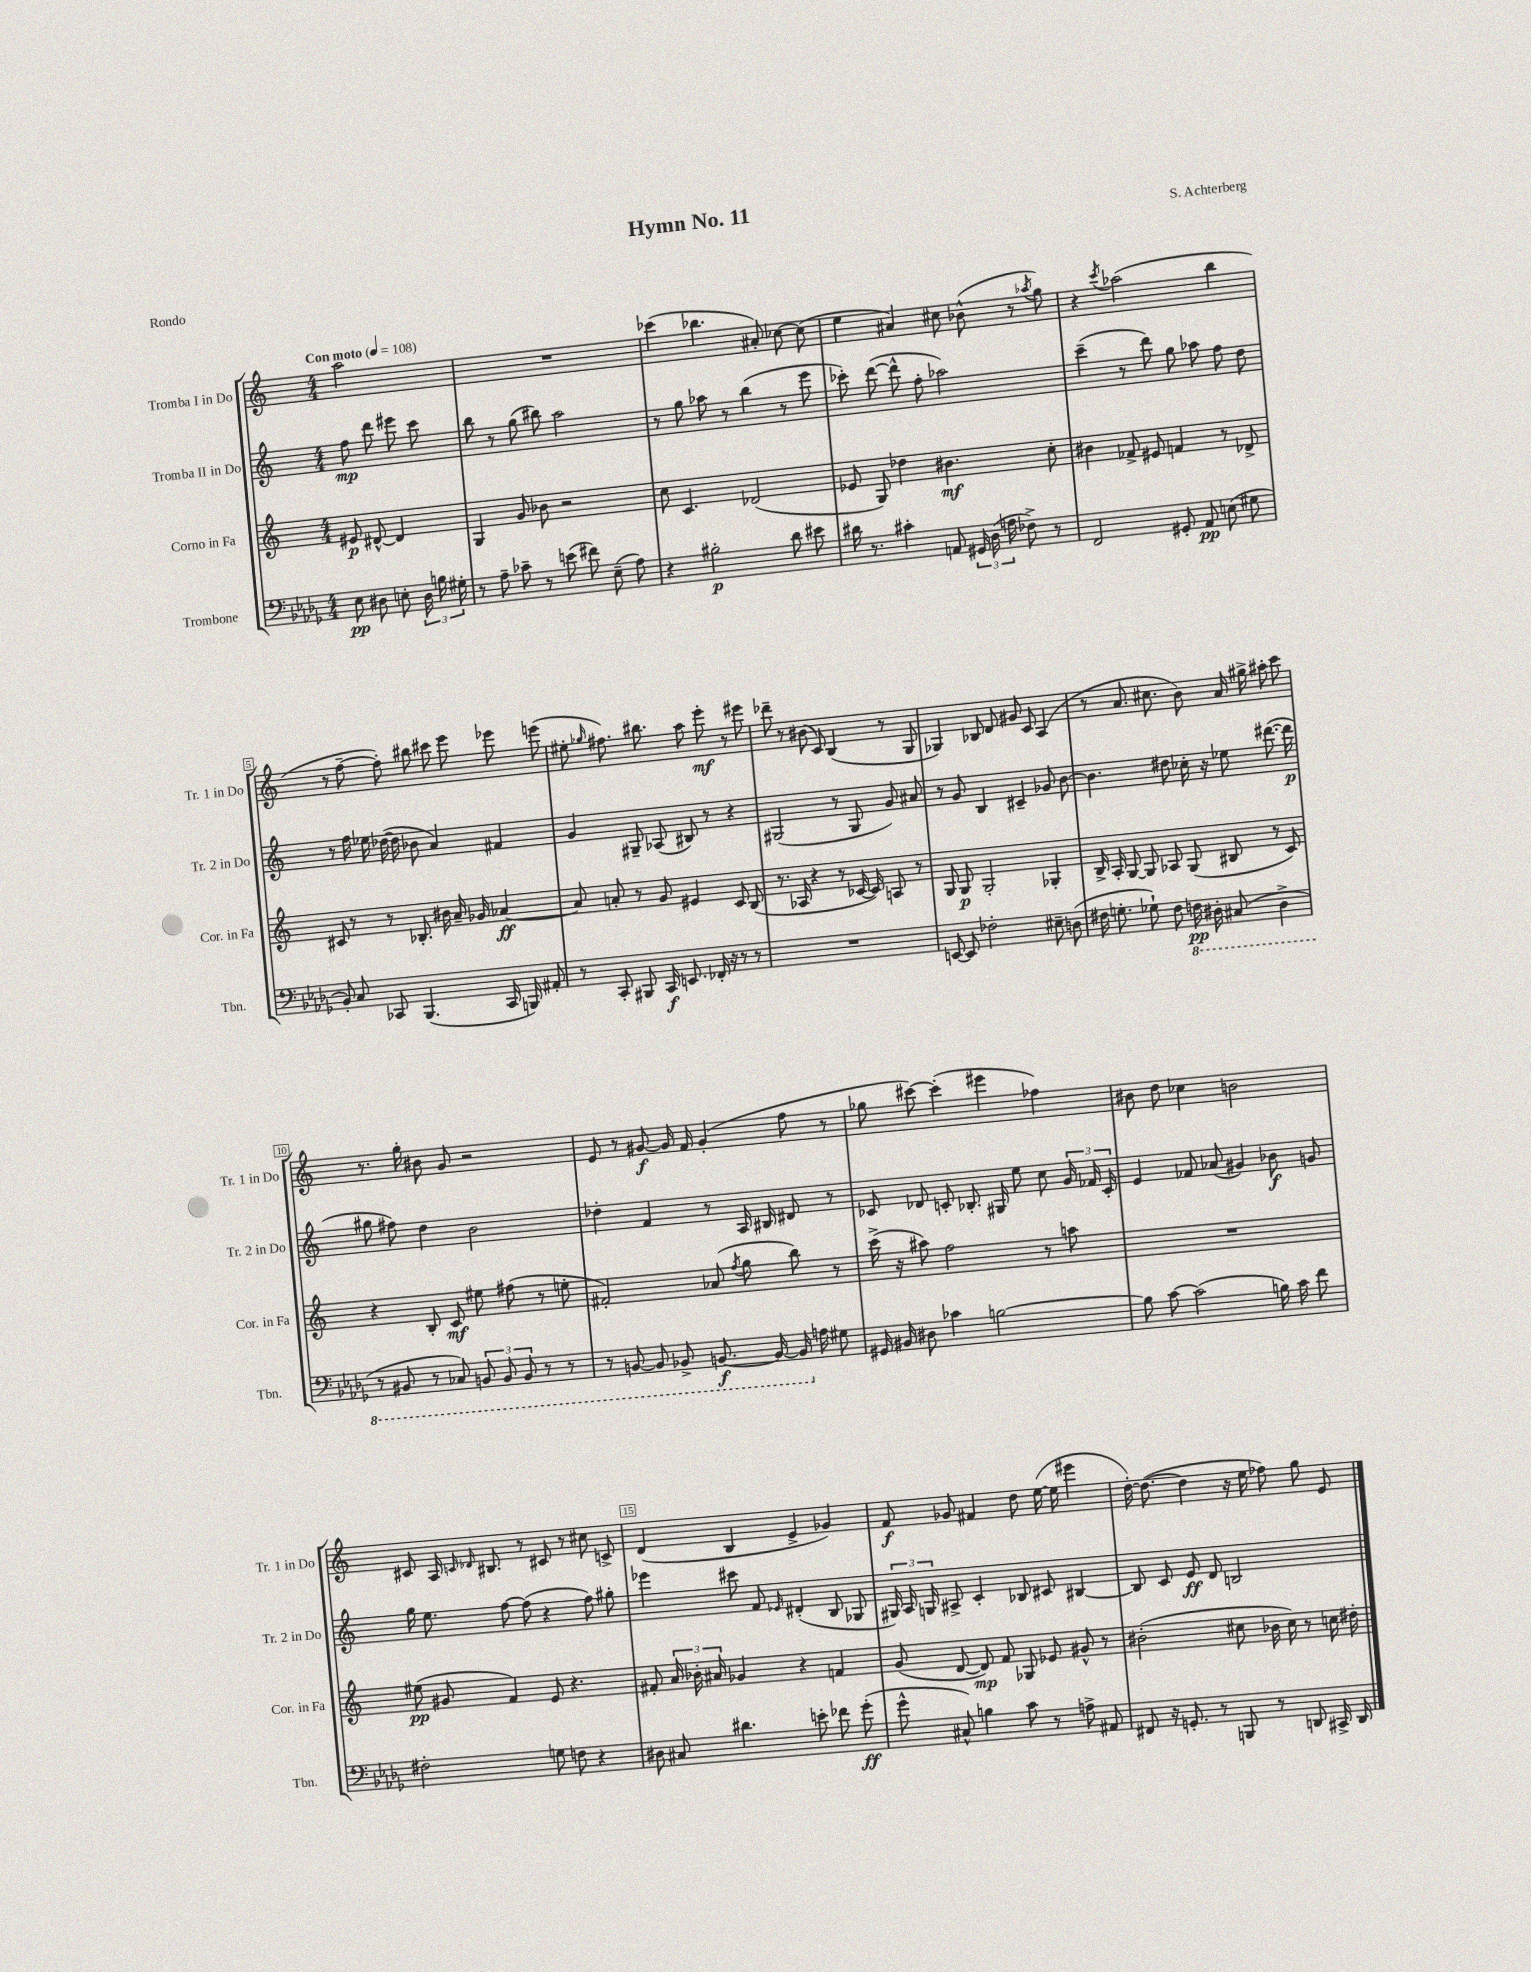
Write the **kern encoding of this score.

**kern	**kern	**kern	**kern
*staff4	*staff3	*staff2	*staff1
*clefF4	*clefG2	*clefG2	*clefG2
*k[b-e-a-d-g-]	*k[]	*k[]	*k[]
*M4/4	*M4/4	*M4/4	*M4/4
*MM108	*MM108	*MM108	*MM108
8E-	8e#	8ff	2aa
8D#	[8d#^^	8ddd	.
8E'	4d#]	8eee#	.
24D#	.	8ccc	.
24B	.	.	.
24G#'	.	.	.
=	=	=	=
8r	4G	8bb	1r
8A-~	.	8r	.
8c-~	8g	(8gg	.
8r	8b-	8bb#)	.
(8e	2r	2aa	.
8f#)	.	.	.
(8E-~	.	.	.
8A-)	.	.	.
=	=	=	=
4r	8cc	8r	(4ccc-
.	4.c	8gg	.
2B#'	.	8aa-	4.bb-
.	.	8r	.
.	(2d-	(4bb	.
.	.	.	8a#')
8d-	.	8r	[8cc-
8e#	.	8eee	(8cc-]
=	=	=	=
16d#	8e-	8ccc-')	4ee
8.r	.	.	.
.	8G)	([8ddd	.
4c#'	4dd-	8ddd^^]	4a#)
.	.	8ff'	.
8AA	4.b#	2aa-)	8cc#
24GG#	.	.	(8b-^^
(24D-	.	.	.
24A	.	.	.
8F-^)	.	.	8r
.	.	.	8qaa-
8r	8cc'	.	8gg)
=	=	=	=
2FF	4b#	(4ccc~	4r
.	.	.	8qccc
.	8f-^	8r	(2aa-
.	8e#	8ddd)	.
8GG#'	4f	8gg	.
8AA-	.	8aa-	.
(8E	8r	8ff	4bb
8G#	8d-^	8dd	.
=	=	=	=
8BB-')	8c#	8r	8r
8C	8r	16ff	[8ff~
.	.	16ee-	.
8CC-	8r	([16dd-	8ff'])
.	.	16dd-]	.
(4.BBB-	8.B-'	8b-	8bb#
.	.	4a)	8ccc#
.	16b#	.	.
.	16a~	.	8eee
.	16g-	.	.
16CC-	[4a-	4f#	8eee-
16BBB)	.	.	.
8AA#'	.	.	(8eee
=	=	=	=
8r	8a-]	4g	8ee#'
.	.	.	16qqgg-
8CC'	8a'	.	8.ff#)
8BBB#	8r	8G#~	.
.	.	.	8.bb#
16CC	8g	(8A-	.
8.EE	.	.	.
.	4e#	8B#)	8aa
16FF-'	.	8r	8eee'
16r	.	.	.
8r	8c	4r	8r
8r	(8B	.	8eee#
=	=	=	=
1r	8.r	(2G#	8ddd-~
.	.	.	8r
.	16A-	.	.
.	4r	.	(8b#
.	.	.	8c)
.	8r	8r	(4B
.	[16c-	8G#	.
.	16c-])	.	.
.	8A	8g)	8r
.	8r	8a#	8G
=	=	=	=
[8EE	8G	8r	4G-)
8EE]	8G	8g	.
2F-'	2G'	4B	8B-
.	.	.	8d
.	.	4c#~	8g#
.	.	.	8c
8E#~	4G-'	8g-	(4A
(8D	.	[8b	.
=	=	=	=
16F#	16B^	4.b]	8r
8.G'	16A'	.	.
.	[8G	.	8.a
8G-`)	8G]	.	.
.	.	.	8.cc#
8F#	8A-	8dd#	.
16FF	(8G	16cc-'	8b)
16DD#'	.	16r	.
(8CC#	8B#	8ee-	16a
.	.	.	16gg#^
4DD#^	8r	([8.ddd#	8aa#'
.	8c)	.	8ccc
.	.	16ddd#]	.
=	=	=	=
8r	4r	8gg#	8.r
8BBB#	.	8ff#)	.
.	.	.	16gg'
8r	8B'	4dd	8b#
8CC-)	8c	.	8g
12BBB	8ee#	2b	2r
12BBB	.	.	.
.	(8ff#	.	.
12BBB	.	.	.
8r	8r	.	.
8r	8ee'	.	.
=	=	=	=
8r	2f#')	4dd-'	8e
[8BBB	.	.	8r
8BBB]	.	4f	[8g#
8BBB-^	.	.	16g#]
.	.	.	16f
[8.BBB	(8a-	8r	(4g#'
.	8qff	.	.
.	8gg	16A	.
16BBB_	.	16B#	.
16BBB]	8bb)	8d#	8ff
16A	.	.	.
8G#	8r	8r	8r
=	=	=	=
16GG#	(16ccc^	8c-	8gg-
16BB#	16r	.	.
8D#	8aa#)	8d-	[8ccc#)
4c-	2ff	8c'	(4ccc#']
.	.	8.B-'	.
[2B	.	.	4eee#
.	.	16G#	.
.	.	8ee	.
.	8r	8cc	4ff-)
.	8aa	24g	.
.	.	24f-	.
.	.	24c'	.
=	=	=	=
8B]	1r	4e	8b#
[8c	.	.	8dd
(2c]	.	8f-	4cc-
.	.	(8a-	.
.	.	4g#)	2b
16B)	.	8b-	.
16c	.	.	.
8f	.	8g	.
=	=	=	=
2F#'	(8ee#	16gg	8c#
.	.	8.ee	.
.	8g#	.	16A
.	.	.	16qqc
.	.	.	16qqd-
.	.	.	8.B#
.	4f)	[8ff	.
.	.	(8ff]	8r
8G	8e	4r	8c#
8F	4.r	.	8r
4r	.	8ff)	8cc#
.	.	8gg#'	8c^
=	=	=	=
8D#	8f#'	4eee-	(4d
8C#	24a	.	.
.	24b-'	.	.
.	24a#	.	.
4.d#	4g-	8ccc#	4B
.	.	8f	.
.	.	16qqe-	.
.	4r	(4d#'	4e^
8e'	.	.	.
8f-	4f	8B	4g-)
(8g-'	.	8G-	.
=	=	=	=
8g-^^	(8g	24G#)	8f
.	.	24A	.
.	.	24G	.
8C#^^)	[8d	8A#^	8g-
4B	8d])	4c'	4f#
.	8f	.	.
8c	8G-	8B-	8dd
8r	8e-	8c#	([16ee
.	.	.	16ee]
8A^	8g#^^	[4B#	4eee#
8AA#	8r	.	.
=	=	=	=
8FF#	(2b#'	8B#]	[16dd')
.	.	.	(8.dd_
16r	.	8c	.
8.GG'	.	.	.
.	.	8e	4dd]
8r	.	8d	.
8BBB	8cc#	2B	16r
.	.	.	16ee
8r	16b-	.	8ff-)
.	16cc#)	.	.
8DD	8r	.	8gg
16CC#^	16cc	.	8e
16DD	16dd#'	.	.
==	==	==	==
*-	*-	*-	*-
